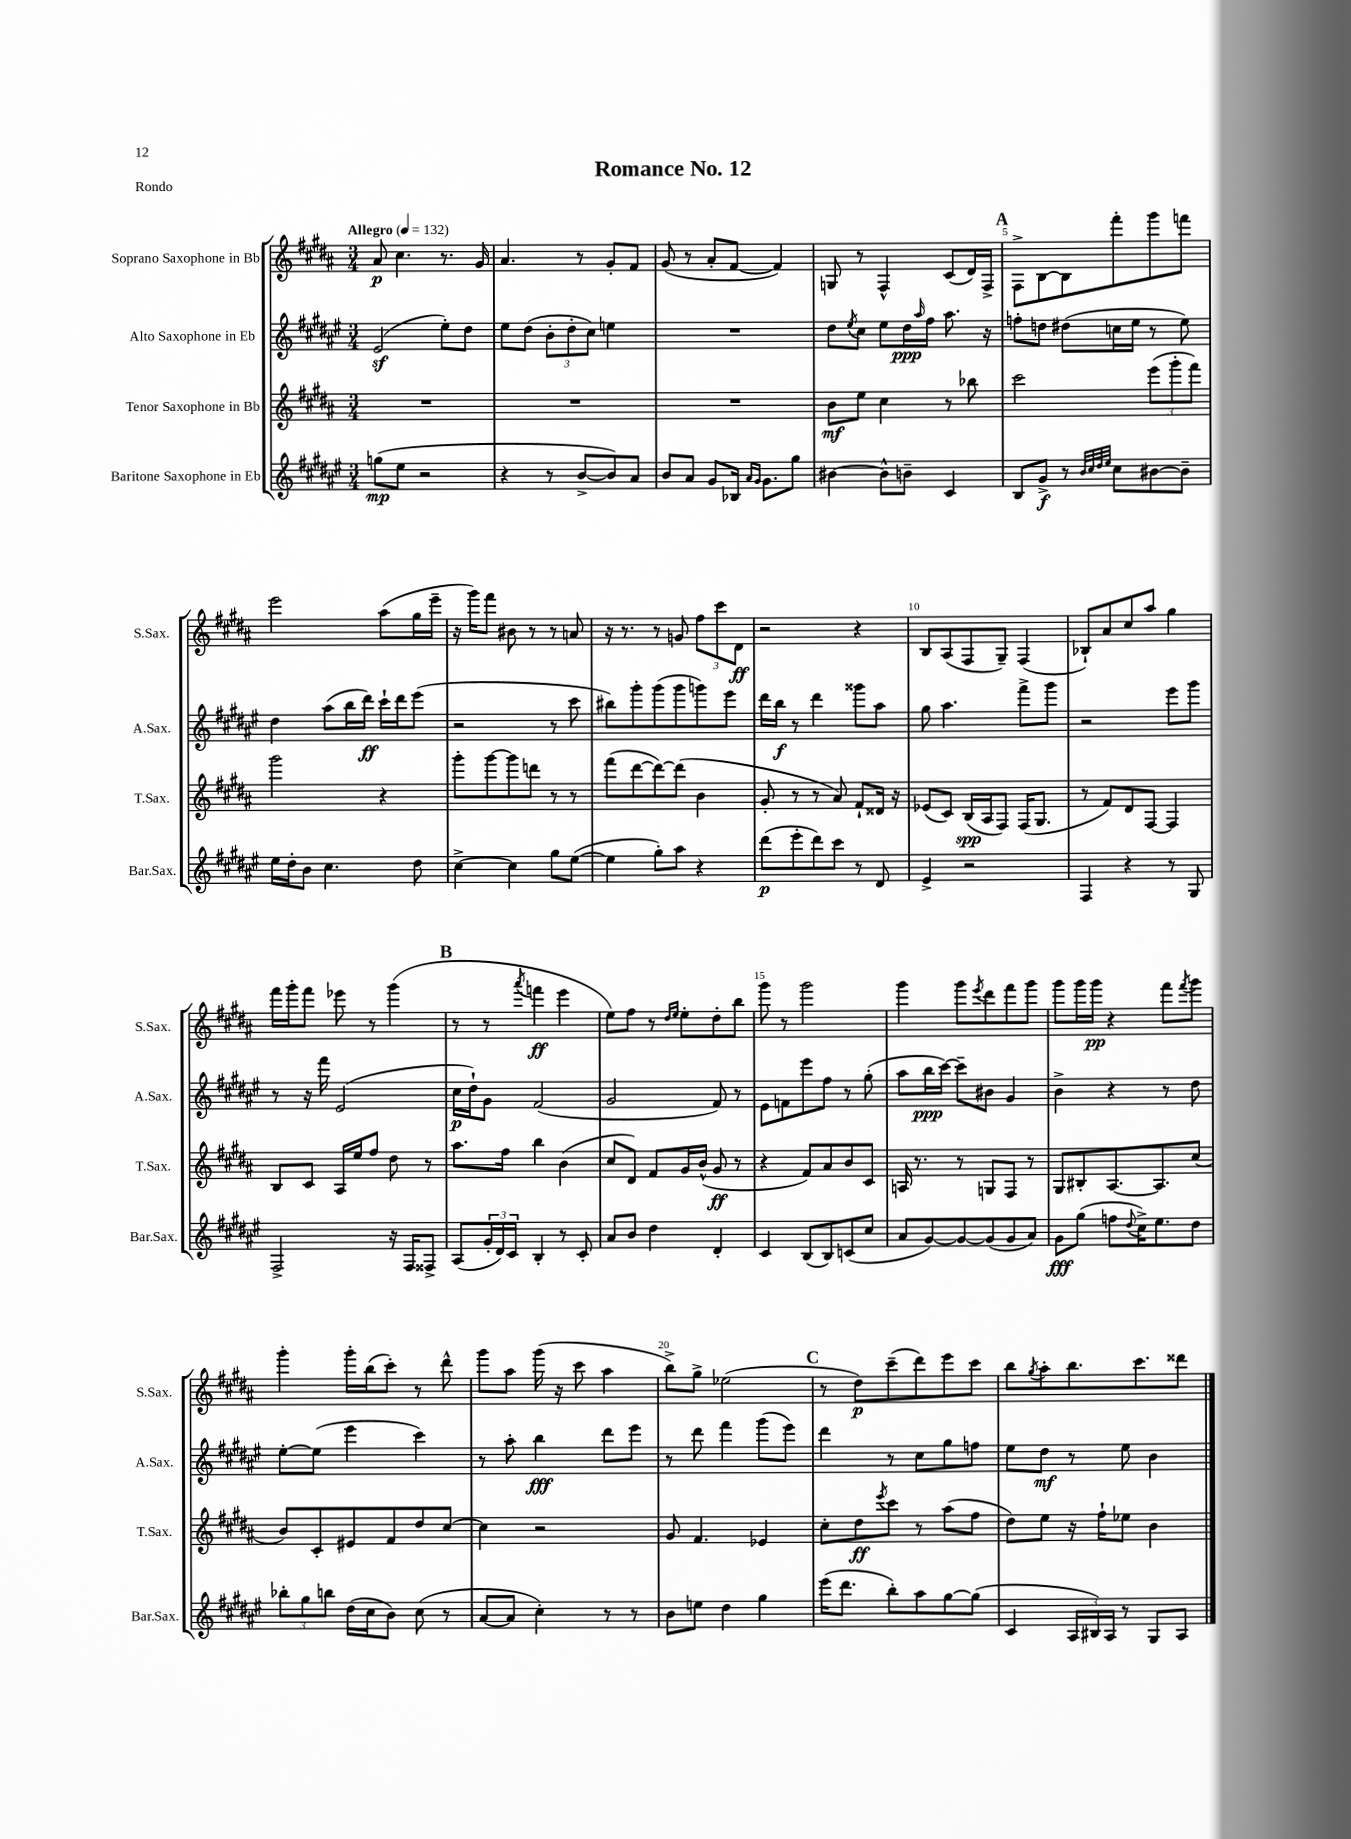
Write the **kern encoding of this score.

**kern	**kern	**kern	**kern
*staff4	*staff3	*staff2	*staff1
*clefG2	*clefG2	*clefG2	*clefG2
*k[f#c#g#d#a#e#]	*k[f#c#g#d#a#]	*k[f#c#g#d#a#e#]	*k[f#c#g#d#a#]
*M3/4	*M3/4	*M3/4	*M3/4
*MM132	*MM132	*MM132	*MM132
(8gg\L	2.r	(2e#/	8a#/
8ee#\J	.	.	4.cc#\
2r	.	.	.
.	.	8ee#'\L)	8.r
.	.	8dd#\J	.
.	.	.	16g#/
=	=	=	=
4r	2.r	8ee#\L	4.a#/
.	.	(8dd#\J	.
8r	.	12b'\L	.
.	.	12dd#'\	.
[8b^/L	.	.	8r
.	.	12cc#\J)	.
8b/])	.	4ee\	8g#'/L
8a#/J	.	.	8f#/J
=	=	=	=
8b/L	2.r	2.r	(8g#/
8a#/J	.	.	8r
8g#/L	.	.	8a#'/L
16B-/Jk	.	.	[8f#/J
16qqa#/LL	.	.	.
16qqg#/JJ	.	.	.
8.g#\L	.	.	.
.	.	.	4f#/])
8gg#\J	.	.	.
=	=	=	=
[4b#\	8b\L	8dd#\L	8G/
.	.	8qee#/	.
.	8ee\J	8cc#\J	8r
8b#^^\]L	4cc#\	8ee#\L	4F#^^/
8b~\J	.	16dd#\L	.
.	.	16qqaa#/	.
.	.	16ff#\JJ	.
4c#/	8r	8.aa#\	(8c#/L
.	8bb-\	.	16d#/L)
.	.	16r	16F#^/JJ
=	=	=	=
8B/L	2ccc#\	8ff'\L	8F#^\L
8g#^/J	.	8dd\J	[8B\
8r	.	(8dd#\L	8B\]
32qqb/LLL	.	.	.
32qqcc#/	.	.	.
32qqdd#/	.	.	.
32qqee#/JJJ	.	.	.
8cc#\L	.	16cc\L	8fff#'\
.	.	16ee#\JJ	.
[8b#\	(12eee\L	8r	8ggg#\
.	12ggg#'\	.	.
8b#~\]J	.	8ee#\)	8fff\J
.	12fff#\J)	.	.
=	=	=	=
16ee#\LL	2ggg#\	4dd#\	2eee\
16dd#'\J	.	.	.
8b\J	.	.	.
4.cc#\	.	(8aa#\L	.
.	.	16bb\L	.
.	.	16ddd#\JJ)	.
.	4r	16ccc#`\LL	(8aa#\L
.	.	16ddd#\J	.
8dd#\	.	(8eee#\J	16gg#\L
.	.	.	16eee~\JJ
=	=	=	=
[4cc#^\	8ggg#'\L	2r	16r
.	.	.	16ggg#\LK)
.	[8ggg#\	.	8fff#\J
4cc#\]	8ggg#\]	.	8b#\
.	8ddd\J	.	8r
8gg#\L	8r	8r	8r
([8ee#\J	8r	8ccc#\	8a/
=	=	=	=
4ee#\]	(8fff#\L	8bb#\L)	16r
.	.	.	8.r
.	[8ddd#\	8ggg#'\	.
8gg#'\L)	8ddd#\_)	(8ggg#\	8r
8aa#\J	(8ddd#\]J	8ggg#\	8g/
4r	4b\	8ggg\)	12ff#\L
.	.	.	12ccc#\
.	.	8eee#\J	.
.	.	.	12d#\J
=	=	=	=
(8ddd#\L	8g#'/	16ddd#\LL	2r
.	.	16bb\JJ	.
8eee#'\	8r	8r	.
8ddd#\)	8r	4ddd#\	.
8ccc#\J	8a#/)	.	.
8r	8f#`/L	8ggg##\L	4r
8d#/	16d##/Jk	8aa#\J	.
.	16r	.	.
=	=	=	=
4e#^/	(8e-/L	8gg#\	8B/L
.	8c#/J)	4.aa#\	(8A#/
2r	(16B/LL	.	8F#/
.	16A#/J	.	.
.	8F#/J)	.	8G#~/J)
.	(16F#/LK	8fff#^\L	(4F#/
.	8.G#/J	.	.
.	.	8ggg#\J	.
=	=	=	=
4F#/	8r	2r	8B-`/L)
.	8f#/L)	.	8a#/
4r	8d#/	.	8cc#/
.	[8F#/J	.	8aa#/J
8r	4F#/]	8eee#\L	4gg#\
8G#/	.	8ggg#\J	.
=	=	=	=
2F#^/	8B/L	8r	16fff#\LL
.	.	.	16ggg#'\J
.	8c#/J	16r	8fff#\J
.	.	16fff#\	.
.	16A#/LL	(2e#/	8eee-\
.	16ee/J	.	.
.	8ff#/J	.	8r
16r	8dd#\	.	(4ggg#\
16F#/LK	.	.	.
8F##^/J	8r	.	.
=	=	=	=
(8A#/L	8.aa#\L	16cc#\LL	8r
.	.	16dd#`\J)	.
24g#'/L	.	8g#\J	8r
24d#/)	.	.	.
.	16ff#\Jk	.	.
24c#/JJ	.	.	.
.	.	.	8qaaa#/
4B'/	4bb\	(2f#/	4fff\
8r	(4b\	.	4eee\
8c#'/	.	.	.
=	=	=	=
8a#/L	8cc#/L	2g#/	8ee\L)
8b/J	8d#/J)	.	8ff#\J
4dd#\	8f#/L	.	8r
.	.	.	16qqdd#/LL
.	.	.	16qqee/JJ
.	16g#/L	.	8ee'\L
.	(16b^^/JJ	.	.
4d#'/	8g#/	8f#/)	8dd#'\
.	8r	8r	8bb\J
=	=	=	=
4c#/	4r	8e#\L	8ggg#\
.	.	8f\	8r
(8B/L	8f#/L)	8eee#\	2ggg#\
8B/)	8a#/	8ff#\J	.
(8c/	8b/	8r	.
8cc#/J	8c#/J	(8gg#'\	.
=	=	=	=
8a#/L	16A/	8aa#\L	4ggg#\
.	8.r	.	.
[8g#/)	.	16bb\L	.
.	.	[16ccc#\JJ)	.
8g#/_	8r	8ccc#~\]L	8ggg#\L
.	.	.	8qeee/
(8g#/]	8G/L	8b#\J	8ddd#\
8g#/	8F#/J	4g#/	8fff#\
8a#/J)	8r	.	8ggg#\J
=	=	=	=
8g#\L	8G#/L	4b^\	8ggg#\L
(8gg#\J	8B#'/	.	16ggg#\L
.	.	.	16ggg#\JJ
8ff\L	[8.A#/	4r	4r
8qqdd#/	.	.	.
16cc#^\K)	.	.	.
8.ee#\	8.A#/]	.	.
.	.	8r	8fff#\L
.	.	.	8qfff#/
8dd#\J	(8cc#/J	8dd#\	8ggg#\J
=	=	=	=
12bb-'\L	8b/L)	[8ee#'\L	4ggg#'\
12gg#\	.	.	.
.	8c#'/	(8ee#\]J	.
12bb\J	.	.	.
(16dd#\LL	8e#/	4eee#\	16ggg#'\LL
16cc#\J	.	.	(16bb\J
8b\J)	8f#/	.	8ccc#'\J)
(8cc#\	8dd#/	4ccc#\)	8r
8r	[8cc#/J	.	8ddd#^^\
=	=	=	=
[8a#/L	4cc#\]	8r	8ggg#\L
8a#/]J	.	8aa#'\	8aa#\J
4cc#'\)	2r	4bb\	(16ggg#\
.	.	.	16r
.	.	.	8ccc#\
8r	.	8ddd#\L	4aa#\
8r	.	8eee#\J	.
=	=	=	=
8b\L	8g#/	8r	8bb^\L)
8ee\J	4.f#/	8ddd#\	8gg#^\J
4dd#\	.	4fff#\	(2ee-\
4gg#\	4e-/	(8ggg#\L	.
.	.	8eee#\J)	.
=	=	=	=
(16eee#\LK	8cc#'\L	4ddd#\	8r
8.ddd#\J	.	.	.
.	8dd#\	.	8dd#\L)
.	8qeee/	.	.
8bb'\L)	8ccc#\J	8r	(8ccc#~\
8aa#\	8r	8cc#\L	8ddd#\)
[8gg#\	(8aa#\L	8gg#\	8eee\
(8gg#\]J	8ff#\J	8ff\J	8ccc#\J
=	=	=	=
4c#/	8dd#\L)	8ee#\L	8bb\L
.	.	.	8qgg#/
.	8ee\J	8dd#\J	8aa#'\
24A#/LL	16r	8r	8.bb\
24B#/)	.	.	.
.	16ff#`\LK	.	.
24A#/JJ	.	.	.
8r	8ee-\J	8ee#\	.
.	.	.	8.ccc#\
8G#/L	4b\	4b\	.
8A#/J	.	.	8ddd##\J
==	==	==	==
*-	*-	*-	*-
